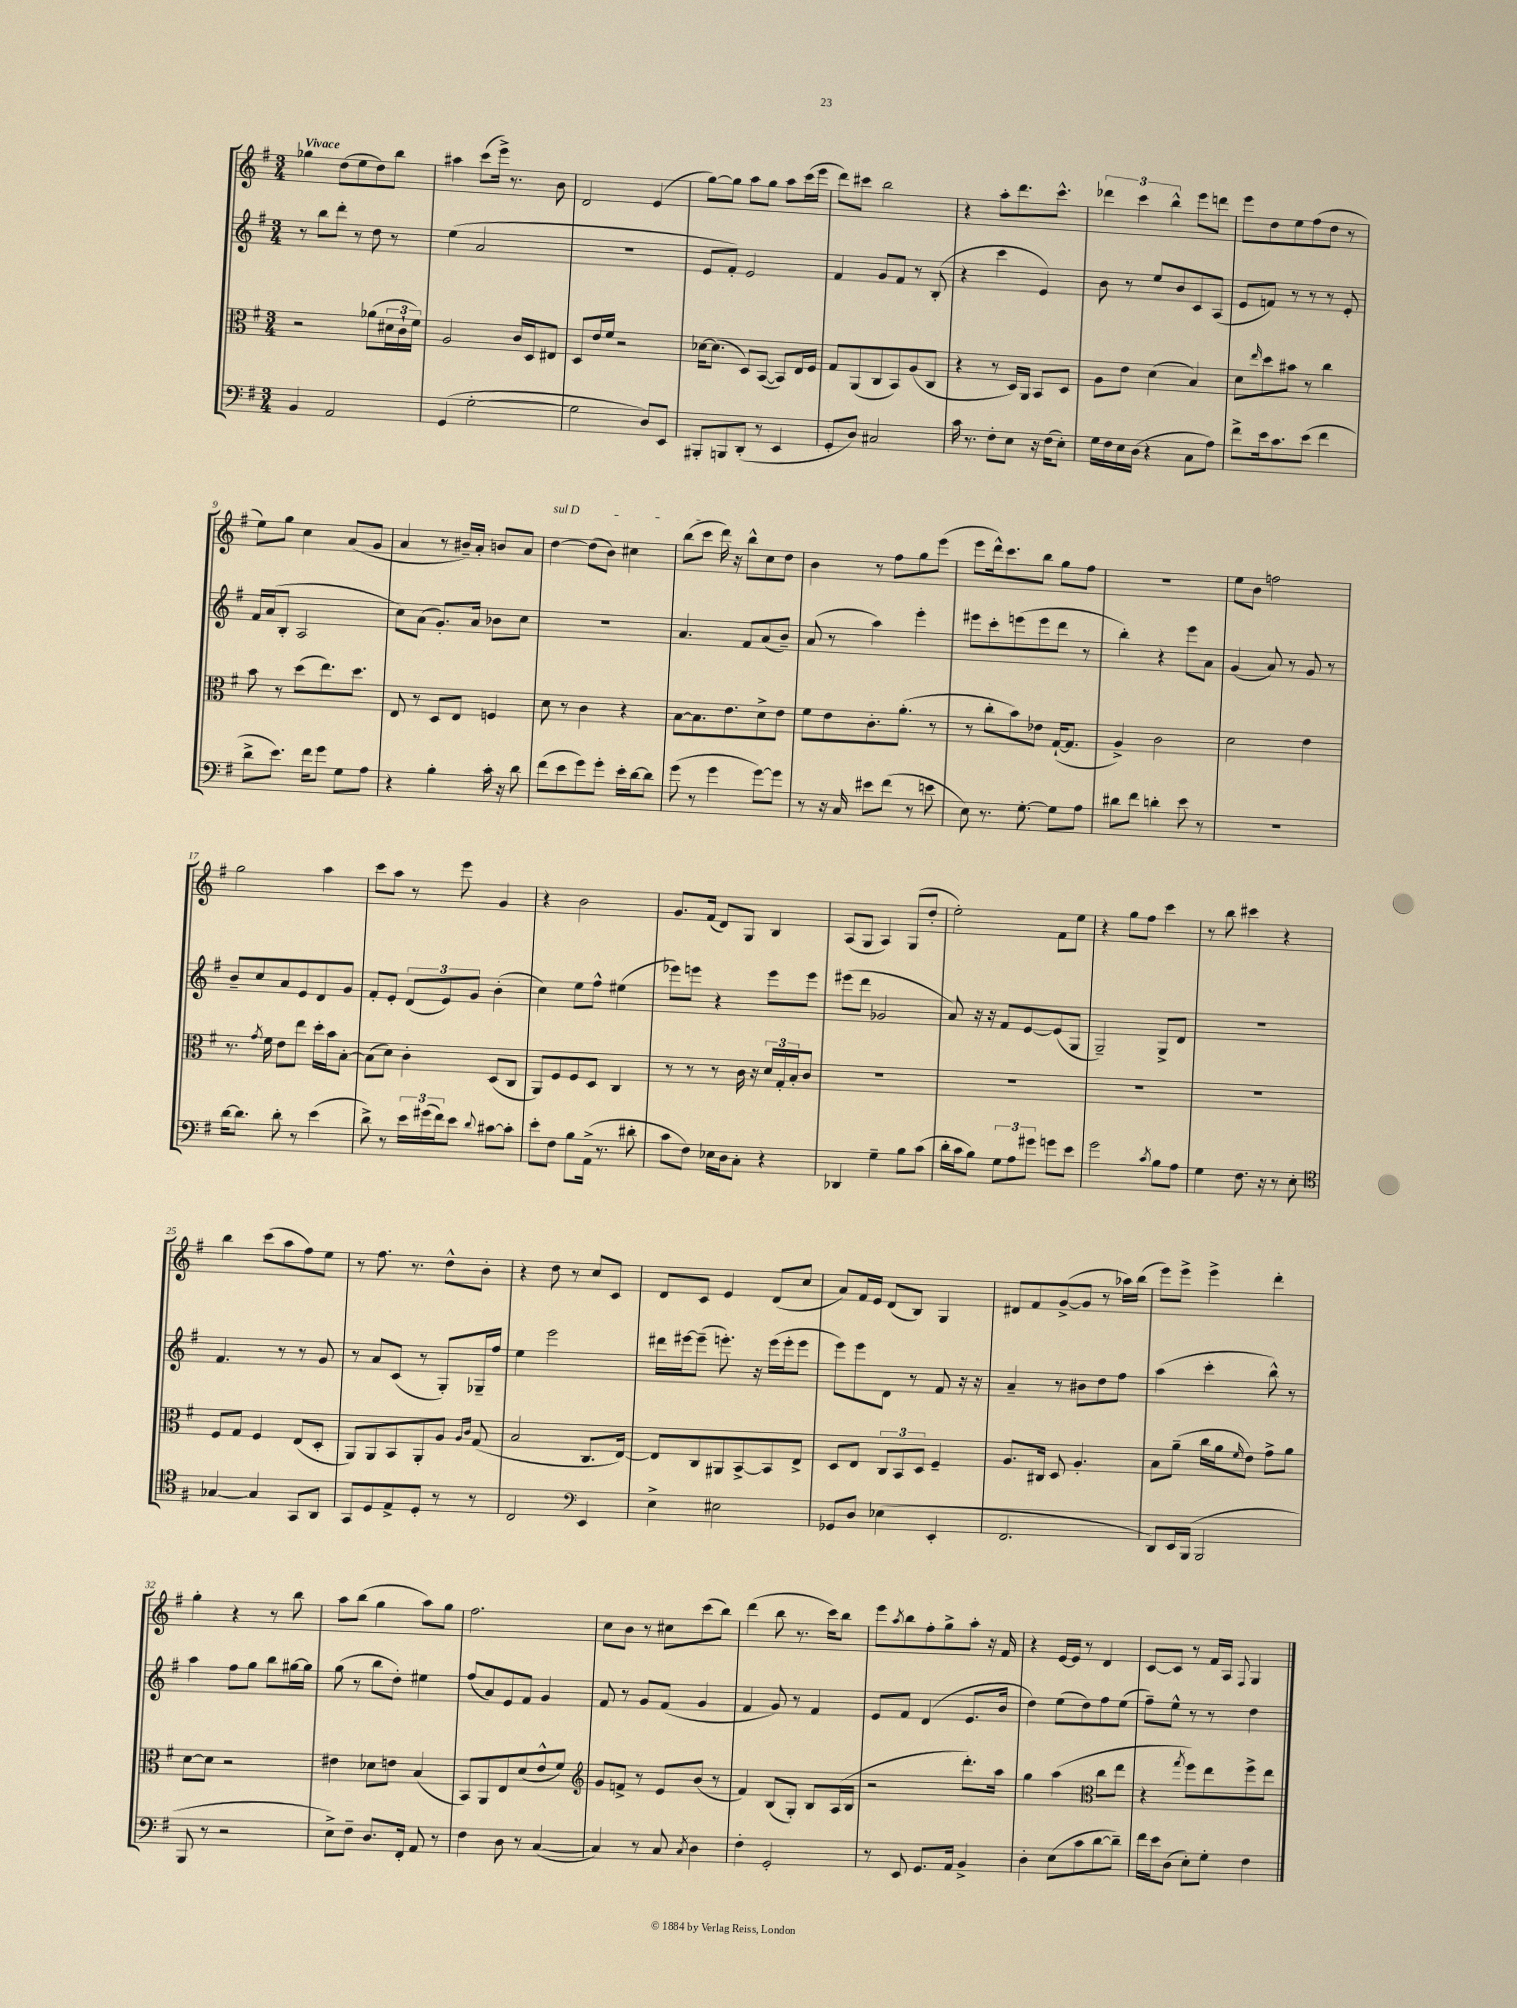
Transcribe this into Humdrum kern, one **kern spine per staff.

**kern	**kern	**kern	**kern
*part4	*part3	*part2	*part1
*staff4	*staff3	*staff2	*staff1
*clefF4	*clefC3	*clefG2	*clefG2
*k[f#]	*k[f#]	*k[f#]	*k[f#]
*M3/4	*M3/4	*M3/4	*M3/4
=1	=1	=1	=1
!	!	!	!LO:TX:a:B:t=Vivace
4BB/	2r	8r	4gg-X\
.	.	8bb\L	.
2AA/	.	8ddd'\J	(8dd\L
.	.	8r	8ee\
.	(8a-X\L	8dd\	8dd\)
.	24d#X\L	8r	8bb\J
.	24c`\	.	.
.	24f#\JJ)	.	.
=2	=2	=2	=2
(4GG/	2A/	(4ee\	4aa#X\
[2G'\	.	2a/	(8ccc\L
.	.	.	16eee^\Jk)
.	.	.	8.r
.	16c/LL	.	.
.	16D/J	.	.
.	8E#X/J	.	8b\
=3	=3	=3	=3
2G\]	8D/L	2.r	2d/
.	16e/L	.	.
.	16f#/JJ	.	.
.	2r	.	.
8D/L)	.	.	(4e/
8EE/J	.	.	.
=4	=4	=4	=4
8BBB#X'/L	[16d-X\KL	8e/L	[8gg\L)
.	(8.d-\J]	.	.
8BBBn/	.	8f#'/J)	8gg\J]
(8DD'/J	8D/L)	2e/	8aa\L
8r	([8BB/J	.	8gg\J
4EE/	8BB/L])	.	8aa\L
.	16E/L	.	(16ccc\L
.	16F#/JJ	.	16eee\JJ
=5	=5	=5	=5
8GG'/L	8G/L	4f#/	8ddd\L)
8D/J)	(8AA/	.	8ccc#X\J
2C#X/	8C/	8g/L	2bb\
.	8BB/)	8f#/J	.
.	(8A/	8r	.
.	8C/J	(8B'/	.
=6	=6	=6	=6
16c\	4r	4r	4r
8.r	.	.	.
8F#'\L	8r	4ccc\	8aa'\L
8E\J	16D/LL)	.	8.ddd\
.	16AA/JJ	.	.
16r	8BB/L	4e/)	.
(16F#\KL	.	.	8.ccc^^\J
8E'\J)	8D/J	.	.
=7	=7	=7	=7
16G\LL	8A\L	8b\	6ddd-X\
16F#\	.	.	.
16E\	8e\J	8r	.
.	.	.	6ccc\
(16D\JJ	.	.	.
4r	(4d\	8ee/L	.
.	.	.	6bb^^\
.	.	8b/	.
8C\L	4B/)	8c/	8eee\L
8A\J)	.	(8A/J	8dddn\J
=8	=8	=8	=8
8f#^\L	8d\L	8e/L	8eee\L
.	16qqee/	.	.
16e\k	8dd\	8fn/J)	8dd\
8.c\	.	.	.
.	8b#X\J	8r	8ee\
(8e\J	8r	8r	(8ff#\
4f#\	4cc\	8r	8dd\J
.	.	8e'/	8r
!!LO:LB:g=z
=9	=9	=9	=9
8d^\L	8b\	16f#/LL	8ee\L)
.	.	(16a/J	.
8.e\J)	8r	8B'/J	8gg\J
.	(8dd\L	2A/	4cc\
16f#\KL	.	.	.
8g\J	8.ee\)	.	.
8G\L	.	.	(8a/L
.	8.dd\J	.	.
8A\J	.	.	8g/J
=10	=10	=10	=10
4r	8E/	8cc\L)	4a/
.	8r	(8a\J	.
4B'\	8D/L	8.g'/L)	8r
.	8E/J	.	16b#X~/LL)
.	.	16a/Jk	16a'/JJ
16c'\	4Fn/	8b-X\L	8bn/L
16r	.	.	.
8d\	.	8cc\J	8a/J
=11	=11	=11	=11
!	!	!	!LO:TX:a:i:t=sul D
(8f#\L	8d\	2.r	[4dd\
8e\	8r	.	.
8g\)	4c\	.	(8dd\L]
8g'\J	.	.	8b\J)
16e'\LL	4r	.	4cc#X\
[16d\J	.	.	.
8d\J]	.	.	.
=12	=12	=12	=12
(8g\	[8B\L	4.a/	(8bb\L
8r	8.B\]	.	8ccc\J
4g\	.	.	16ddd\)
.	8.e\	.	16r
.	.	8f#/L	8bb^^\L
[8g\L)	8d^\	(8a/	8cc\
8g\J]	8e\J	8b~/J)	8dd\J
=13	=13	=13	=13
8r	8f#\L	(8a/	4b\
16r	8e\	8r	.
16C/	.	.	.
8e#X\L	8.c'\	4aa\)	8r
(8f#\J	.	.	8ff#\L
.	(8.a'\J	.	.
8r	.	4eee'\	8gg\
8en\	8r	.	(8eee\J
=14	=14	=14	=14
8E\)	8r	8eee#X\L	8eee\L
8.r	8cc'\L	8ccc'\	16ddd^^\k)
.	.	.	8.ccc\
.	8b\)	(8eeen\	.
[8.G'\	.	.	.
.	8e-X\J	8eee\	8bb\J
8G\L]	([16G`/KL	8ddd\J	8gg\L
.	8.G/J]	.	.
8A\J	.	8r	8ff#\J
=15	=15	=15	=15
8d#X\L	4A^/)	4bb'\)	2.r
8f#\J	.	.	.
4dn'\	2c\	4r	.
8e\	.	8eee\L	.
8r	.	8a\J	.
=16	=16	=16	=16
2.r	2d\	(4g/	8ee\L
.	.	.	8b\J
.	.	8a/)	2ffn\
.	.	8r	.
.	4e\	8g/	.
.	.	8r	.
!!LO:LB:g=z
=17	=17	=17	=17
[16d\KL	8.r	8b~/L	2gg\
8.d\J]	.	.	.
.	.	8cc/	.
.	8qg/	.	.
.	16f#\	.	.
8d'\	8e\L	8a/	.
8r	8ee\J	8e/	.
(4e\	16dd'\LL	8d/	4aa\
.	16b\J	.	.
.	[8B'\J	8g/J	.
=18	=18	=18	=18
8d^\)	(8B\L]	8f#'/L	8ccc\L
8r	8d\J)	8e'/J	8aa\J
24e\LL	4c'\	(12d/L	8r
(24g#X\	.	.	.
24f#\J)	.	12e/)	.
8e\J	.	.	8eee\
.	.	12g/J	.
8qqd/	.	.	.
[8c#X\L	(8D/L	(4b'\	4g/
8c#'\J]	8C/J	.	.
=19	=19	=19	=19
8e'\L	8AA/L)	4cc\)	4r
8F#\J	8F#/	.	.
8B\L	8F#/	8ee\L	2b\
(16AA^\Jk	8D/J	8ff#^^\J	.
8.r	.	.	.
.	4C/	(4ee#X\	.
8d#X'\	.	.	.
=20	=20	=20	=20
8c\L	8r	8eee-X\L)	8.g/L
8F#\J)	8r	8eeen\J	.
.	.	.	(16f#/Jk
16E-X\LL	8r	4r	8d/L)
16D\J	.	.	.
8C'\J	16c\	.	8G/J
.	16r	.	.
4r	24d/LL	8eee\L	4B/
.	24G'/	.	.
.	24B'/J	.	.
.	8c/J	8eee\J	.
=21	=21	=21	=21
4DD-X/	2.r	(8eee#X\L	(8A/L
.	.	8ddd\J	8G/J
4G~\	.	2g-X/	4A/)
8B\L	.	.	(8G/L
(8c\J	.	.	8dd'/J
=22	=22	=22	=22
16d'\LL	2.r	8a/)	2ee'\)
16c\J	.	.	.
8B\J)	.	16r	.
.	.	16r	.
12G\L	.	8f#/L	.
12A\	.	.	.
.	.	[8e/	.
12g#X\J	.	.	.
8gn\L	.	(8e/]	8f#\L
8e\J	.	8G/J	8ee\J
=23	=23	=23	=23
2g\	2.r	2G~/)	4r
.	.	.	8gg\L
.	.	.	8ff#\J
8qc/	.	.	.
8B\L	.	8G^/L	4ccc\
8A\J	.	8d/J	.
=24	=24	=24	=24
4G\	2.r	2.r	8r
.	.	.	8bb\
8.F#\	.	.	4ccc#X\
16r	.	.	.
8r	.	.	4r
8E'\	.	.	.
!!LO:LB:g=z
=25	=25	=25	=25
*clefC4	*	*	*
[4G-X/	8F#/L	4.f#/	4bb\
.	8G/J	.	.
4G-/]	4F#/	.	(8ccc\L
.	.	8r	8aa\
8GG/L	(8E/L	8r	8ff#\)
8AA/J	8D'/J	8g/	8ee\J
=26	=26	=26	=26
8GG/L	8AA/L)	8r	8r
8D/	8AA/	8a/L	8.ff#\
8E^/	8BB/	(8c/J	.
.	.	.	8.r
8D'/J	8AA'/	8r	.
8r	8A/J	8G'/L)	8dd^^\L
.	16qqA/LL	.	.
.	16qqc/JJ	.	.
8r	(8G/	16G-X~/L	8b'\J
.	.	16ff#/JJ	.
=27	=27	=27	=27
2C/	2B/	4ee\	4r
.	.	2eee\	8dd\
.	.	.	8r
*clefF4	*	*	*
4EE/	8.C/L	.	8cc/L
.	.	.	8c/J
.	[16E/Jk)	.	.
=28	=28	=28	=28
4E^\	8E/L]	16ddd#X\LL	8d/L
.	.	[16eee#X\J	.
.	8C/	(8eee#~\J]	8c/J
2E#X\	8AA#X/	8.eeen'\)	4e/
.	[8BB^/	.	.
.	.	16r	.
.	8BB/]	(16eee\LL	(8d/L
.	.	16eee'\J	.
.	8E^/J	8eee\J	8cc/J
=29	=29	=29	=29
8GG-X/L	8D/L	8eee\L)	8a/L)
8D/J	8E/J	8eee\	16f#/L
.	.	.	16e/JJ
(4E-X\	12C/L	8d\J	(8d/L
.	12BB/	.	.
.	.	8r	8B/J)
.	12D/J	.	.
4EE'/	4F#~/	8f#/	4G/
.	.	16r	.
.	.	16r	.
=30	=30	=30	=30
2.FF#/	8.A/L	4a~/	8d#X/L
.	.	.	8f#/
.	16C#X/Jk	.	.
.	8D/	8r	([8g^/
.	4.A'/	8b#X\L	8g/J]
.	.	8dd\	8r
.	.	8ff#\J	16aa-X\LL)
.	.	.	(16bb\JJ
=31	=31	=31	=31
8DD/L)	8B\L	(4aa\	8eee\L)
16EE/L	(8a~\J	.	8eee^\J
(16BBB/JJ	.	.	.
2BBB/	16cc\LL	4ccc'\	4eee^\
.	16a\J	.	.
.	16qqf#/	.	.
.	8e\J)	.	.
.	8g^\L	8bb^^\)	4ddd'\
.	8a\J	8r	.
!!LO:LB:g=z
=32	=32	=32	=32
8BBB/	[8d\L	4aa\	4gg'\
8r	8d\J]	.	.
2r	2r	8ff#\L	4r
.	.	8gg\J	.
.	.	8bb\L	8r
.	.	[16gg#X\L	8bb\
.	.	16gg#\JJ]	.
=33	=33	=33	=33
8E^\L)	4e#X\	(8gg\	8aa\L
8F#~\J	.	8r	(8bb\J
8.D/L	8d-X\L	8bb\L	4gg\
.	8en\J	8dd'\J)	.
16FF#'/Jk	.	.	.
8AA/	(4B/	4ee#X\	8aa\L)
8r	.	.	8gg\J
=34	=34	=34	=34
4F#\	8BB/L)	(8ff#/L	2.ff#\
.	8AA/	8a/)	.
8D\	8E/	8e/	.
8r	(8d/	8f#/J	.
([4C/	8e^^/	4g/	.
.	8f#/J)	.	.
=35	=35	=35	=35
*	*clefG2	*	*
4C/])	8g/L	8f#/	8cc\L
.	8fn^/J	8r	8b\J
8r	8r	8g/L	8r
8C/	8e/L	(8f#/J	8cc#X\L
8qC/	.	.	.
4D\	(8b/J	4g/	(8ccc\
.	8r	.	8bb\J)
=36	=36	=36	=36
4F#'\	4f#/)	4f#/	(4ddd\
2GG'/	(8B/L	8g/)	8bb\
.	8G'/J)	8r	8.r
.	8B/L	4f#/	.
.	.	.	16ccc\KL)
.	(16A/L	.	8bb\J
.	16B/JJ	.	.
=37	=37	=37	=37
8r	2r	8e/L	8eee\L
.	.	.	8qaa/
8EE/	.	8f#/J	8bb\
8.GG/L	.	(4d/	8ff#'\
.	.	.	8gg^\
16AA/Jk	.	.	.
4BB^/	8.ddd'\L)	8.e/L	8aa'\J
.	.	.	16r
.	16aa\Jk	16b/Jk	16f#/
=38	=38	=38	=38
4D'\	4gg\	4dd\)	4r
(8E\L	(4aa\	(8ee\L	[16e/LL
.	.	.	16e/JJ]
8c\	.	8dd\)	8r
*	*clefC3	*	*
[8d\	8cc\L	8ff#\	4d/
8d~\J])	8ee\J	(8ee\J	.
=39	=39	=39	=39
16f#\LL	4r	8ff#~\L)	[8c/L
16e\J	.	.	.
(8D\J	.	8ee^^\J	8c/J]
.	8qgg/	.	.
8E'\L)	8ff#\L)	8r	8r
8G'\J	8ee\	8r	16f#/LL
.	.	.	16A/JJ
.	.	.	8qqF#/
4F#\	8ff#^\	4dd\	4G/
.	8ee\J	.	.
==	==	==	==
*-	*-	*-	*-
